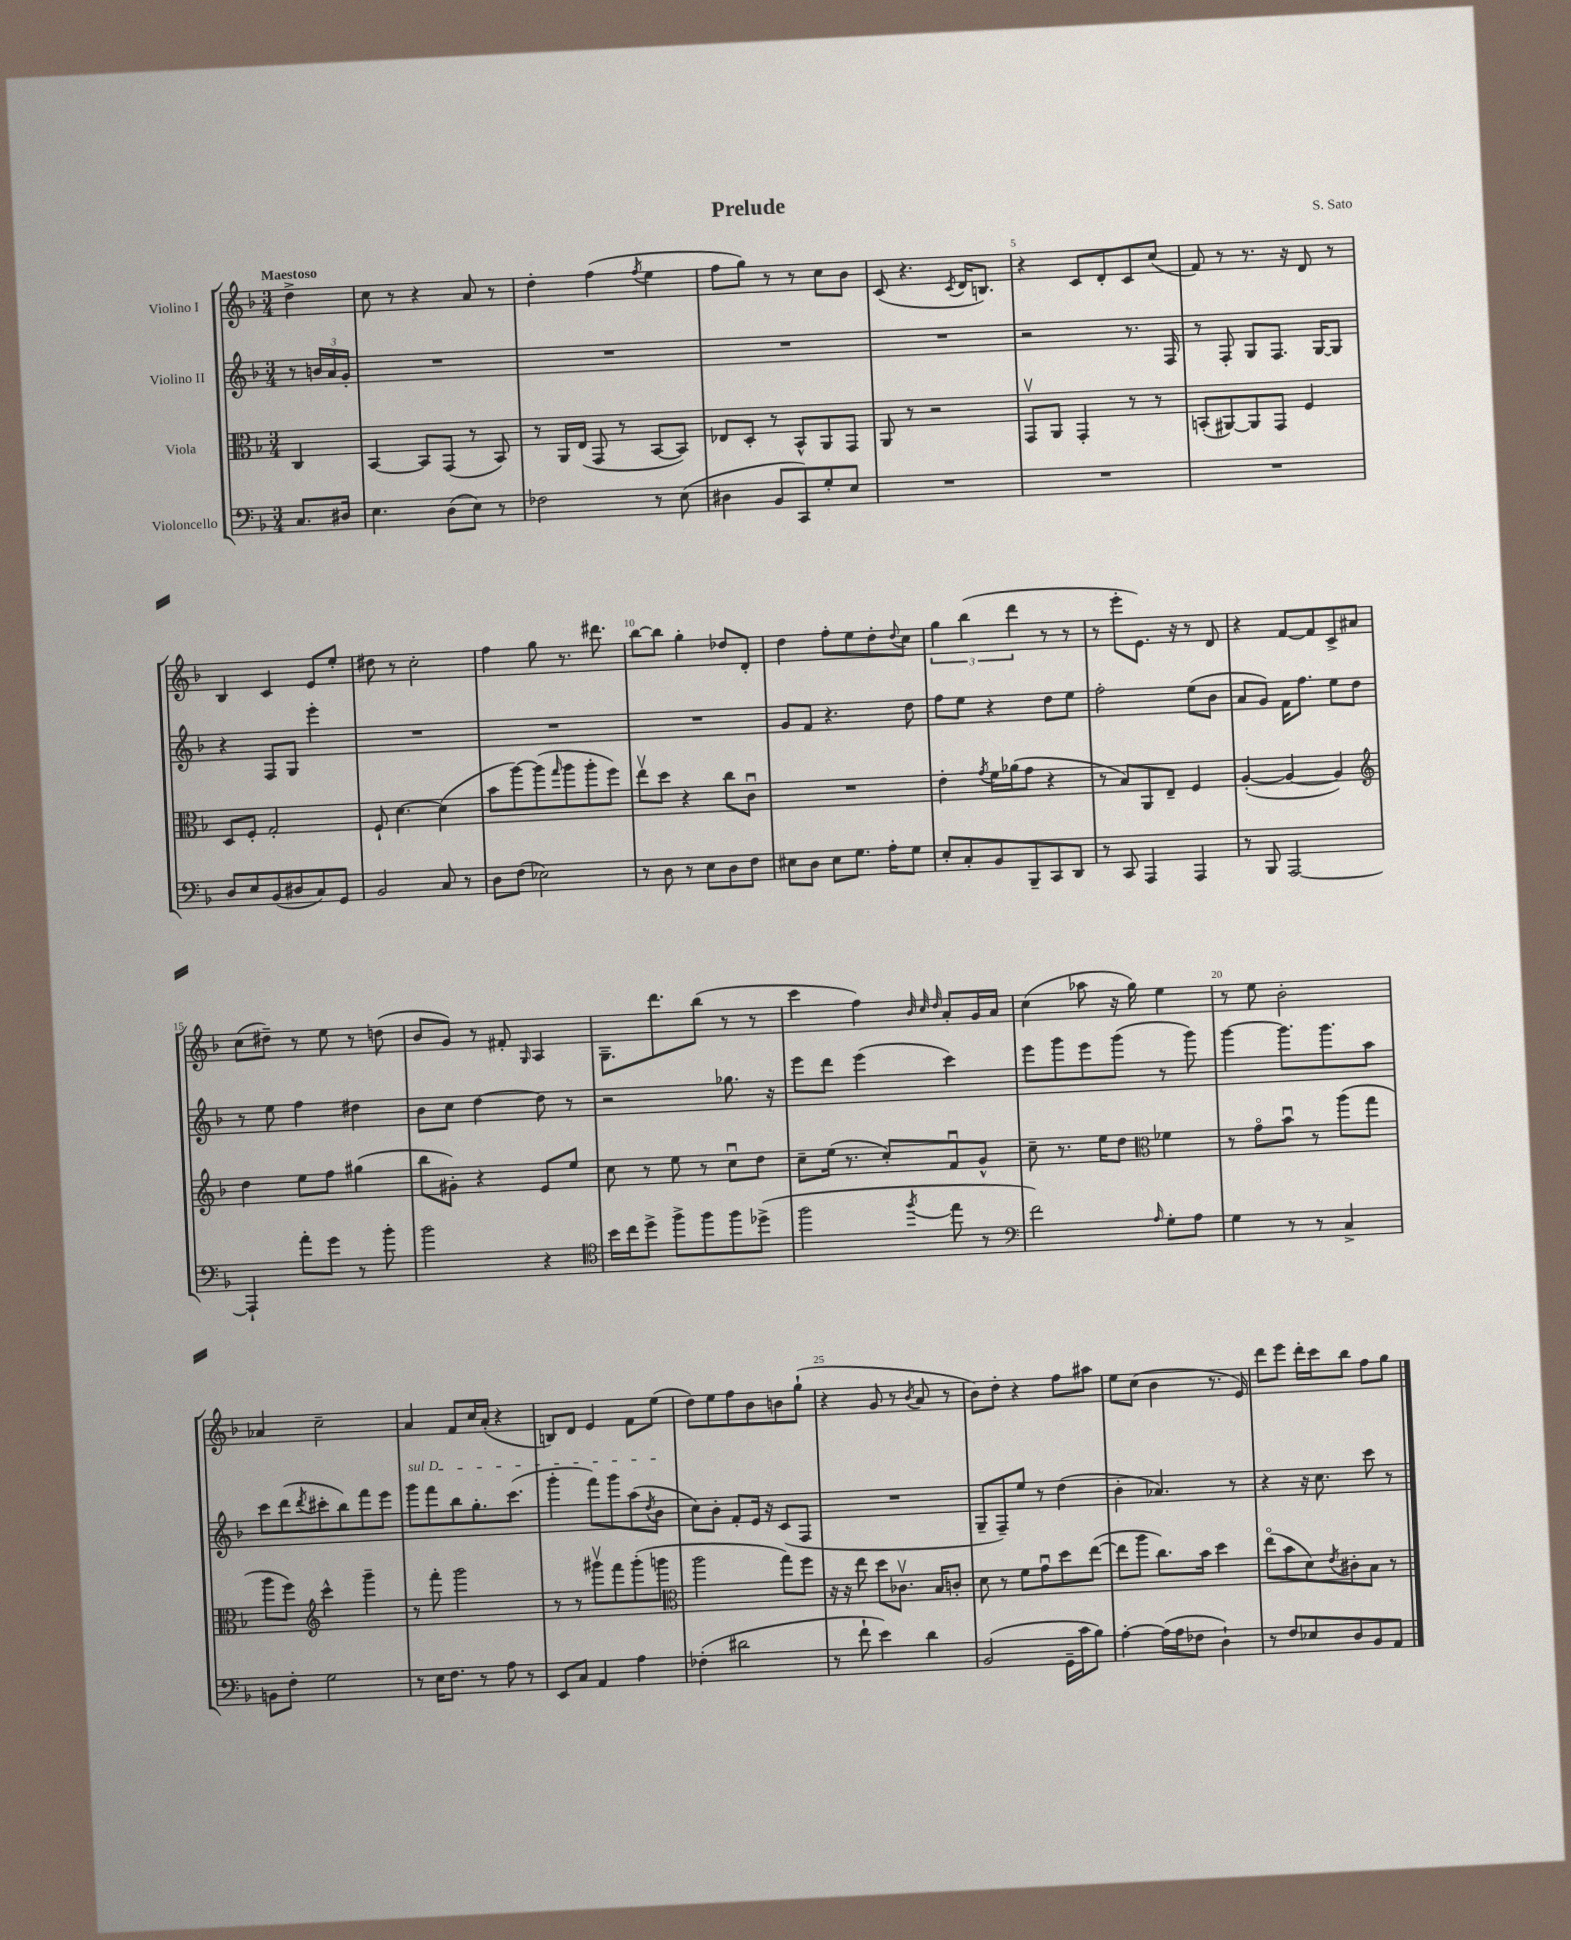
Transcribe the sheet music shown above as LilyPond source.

\header { title = "Prelude" composer = "S. Sato" }
<<
\new StaffGroup <<
\new Staff = "s0" \with { instrumentName = "Violino I" } {
    \clef treble \key f \major \numericTimeSignature \time 3/4 \partial 4 \tempo "Maestoso"
    d''4-> |
    c''8 r8 r4 a'8 r8 |
    d''4-. f''4( \acciaccatura { f''8 } e''4 |
    f''8 g''8) r8 r8 c''8 bes'8 |
    c'8( r4. \acciaccatura { c'8 } d'16 b8.) |
    r4 c'8 d'8-. c'8 c''8( |
    f'8) r8 r8. r16 d'8 r8 |
    bes4 c'4 e'8 e''8-. |
    dis''8 r8 c''2-. |
    f''4 g''8 r8. dis'''8. |
    bes''8~ bes''8 g''4-. des''8 d'8-. |
    d''4 f''8-. e''8 d''8-. \appoggiatura { d''8 } c''8 |
    \tuplet 3/2 { g''4 bes''4( d'''4 } r8 r8 |
    r8 e'''8-. e'8.) r16 r8 d'8 |
    r4 f'8~ f'8 c'8-> ais'8 |
    c''8( dis''8--) r8 e''8 r8 d''8( |
    bes'8 g'8) r8 fis'8-. \grace { g16 } a4 |
    g8.-- d'''8. bes''8( r8 r8 |
    c'''4 f''4) \grace { bes'32 c''32 d''32 } a'8-. g'16 a'16 |
    c''4( aes''8 r16 g''16) e''4 |
    r8 e''8 bes'2-. |
    aes'4 c''2-- |
    a'4 f'8 c''16 a'16-.( r4 |
    b8) d'8 e'4 f'8 e''8( |
    d''8) e''8 f''8 bes'8 b'8 g''8-!( |
    r4 g'8 r8 \acciaccatura { bes'8 } a'8 r8 |
    bes'8) d''8-. r4 f''8 ais''8 |
    e''8 c''8( bes'4 r8. e'16) |
    d'''8 e'''8 d'''16-. c'''16 bes''8 f''8 g''8 \bar "|." |
}
\new Staff = "s1" \with { instrumentName = "Violino II" } {
    \clef treble \key f \major \numericTimeSignature \time 3/4 \partial 4
    r8 \tuplet 3/2 { b'16 a'16 g'16-. } |
    R2. |
    R2. |
    R2. |
    R2. |
    r2 r8. f16 |
    r8 f8-. g8 f8. g16~ g8 |
    r4 f8 g8 e'''4-. |
    R2. |
    R2. |
    R2. |
    g'8 f'8 r4. d''8 |
    f''8 e''8 r4 d''8 e''8 |
    f''2-. e''8( bes'8 |
    a'8 g'8) f'16 f''8. e''8 d''8 |
    r8 e''8 f''4 dis''4 |
    bes'8 c''8 d''4~ d''8 r8 |
    r2 ges''8. r16 |
    e'''8 d'''8 e'''4( c'''4) |
    e'''8 g'''8 e'''8 g'''8( r8 g'''8) |
    g'''4~ g'''8. g'''8. a''8 |
    c'''8 d'''8( \acciaccatura { d'''8 } cis'''8-. bes''8) f'''8 e'''8 |
    \once \override TextSpanner.bound-details.left.text = \markup { \italic "sul D" } g'''8\startTextSpan f'''8 bes''8 g''8.-. c'''8.( |
    g'''4-. f'''8) g'''8 a''8( \acciaccatura { d''8 } bes'8\stopTextSpan |
    c''8) bes'8-. f'8-. e'16 r16 c'8( f8 |
    R2. |
    g8-- f8--) e''8 r8 d''4( |
    bes'4-. aes'4.) r8 |
    r4 r16 c''8. c'''8 r8 \bar "|." |
}
\new Staff = "s2" \with { instrumentName = "Viola" } {
    \clef alto \key f \major \numericTimeSignature \time 3/4 \partial 4
    c4 |
    bes,4~ bes,8 g,8( r8 bes,8) |
    r8 a,16 e16( g,8 r8 bes,8~ bes,8) |
    ees8 d8-. r8 bes,8-^ a,8 g,8 |
    a,8 r8 r2 |
    g,8\upbow a,8 g,4-. r8 r8 |
    b,8-.( ais,8~) ais,8 g,8 f4 |
    d8 f8-. g2-. |
    f8-! d'4.~ d'4( |
    bes'8 a''8~) a''8( \grace { g''16 } a''8 a''8-. f''8) |
    e''8\upbow d''8 r4 c''8 c'8\downbow |
    R2. |
    e'4-. \acciaccatura { g'8 } f'16 aes'16( g'8 r4 |
    r8 bes8) a,8 e8-- f4 |
    a4~-.( a4~ a4) |
    \clef treble d''4 e''8 f''8 gis''4( |
    bes''8 gis'8-.) r4 e'8 e''8 |
    c''8 r8 e''8 r8 c''8\downbow d''8 |
    c''8-- e''16( r8. c''8-.) f'8\downbow g'8-^ |
    c''8-- r8. e''16 d''8 \clef alto fes'4 |
    r8 g'8\flageolet bes'8\downbow r8 a''8( g''8 |
    a''8 f''8) \clef treble c'''4-^ g'''4-- |
    r8 f'''8-. g'''2 |
    r8 r8 gis'''8\upbow f'''8 gis'''8-.( g'''8 |
    \clef alto a''2 g''8) f''8 |
    r16 r16 e''8 d''8 ces'8.\upbow bes16 c'8-. |
    d'8 r8 f'8 g'8\downbow d''8 e''8~( |
    e''8 a''8 c''8.) bes'16 d''4 |
    e''8\flageolet( bes'8 d'8) \acciaccatura { e'8 } cis'8-. bes8 r8 \bar "|." |
}
\new Staff = "s3" \with { instrumentName = "Violoncello" } {
    \clef bass \key f \major \numericTimeSignature \time 3/4 \partial 4
    c8. dis16 |
    e4. d8( e8) r8 |
    fes2 r8 e8( |
    dis4 bes,8 c,8) g8-. e8 |
    R2. |
    R2. |
    R2. |
    d8 e8 bes,8( dis8 c8) g,8 |
    bes,2 c8 r8 |
    d8 f8( ees2) |
    r8 d8 r8 e8 d8 f8 |
    eis8 d8 eis8 g8. a16-. g8 |
    e8-. c8-. bes,8 bes,,8-- c,8 d,8 |
    r8 c,8 a,,4 a,,4 |
    r8 bes,,8 a,,2~ |
    a,,4-! a'8-. g'8 r8 bes'8-. |
    bes'2 r4 |
    \clef tenor bes'16 c''16 d''8-> f''8-> f''8 f''8 des''8->( |
    f''2 \acciaccatura { f''8 } e''8 r8 |
    \clef bass f'2) \grace { a16 } g8-. a8 |
    g4 r8 r8 c4-> |
    b,8 f8-. g2 |
    r8 e16 f8. r8 a8 r8 |
    e,8 c8 a,4 a4 |
    fes4-.( dis'2 |
    r8 f'8-! e'4) d'4 |
    bes,2( g,16-- c'16 bes8) |
    a4~-. a16( a16 fes8 d4-!) |
    r8 f8 ees8 d8 bes,8 a,8 \bar "|." |
}
>>
>>
\layout { \context { \Score \override BarNumber.break-visibility = ##(#f #t #t) barNumberVisibility = #(every-nth-bar-number-visible 5) } }
